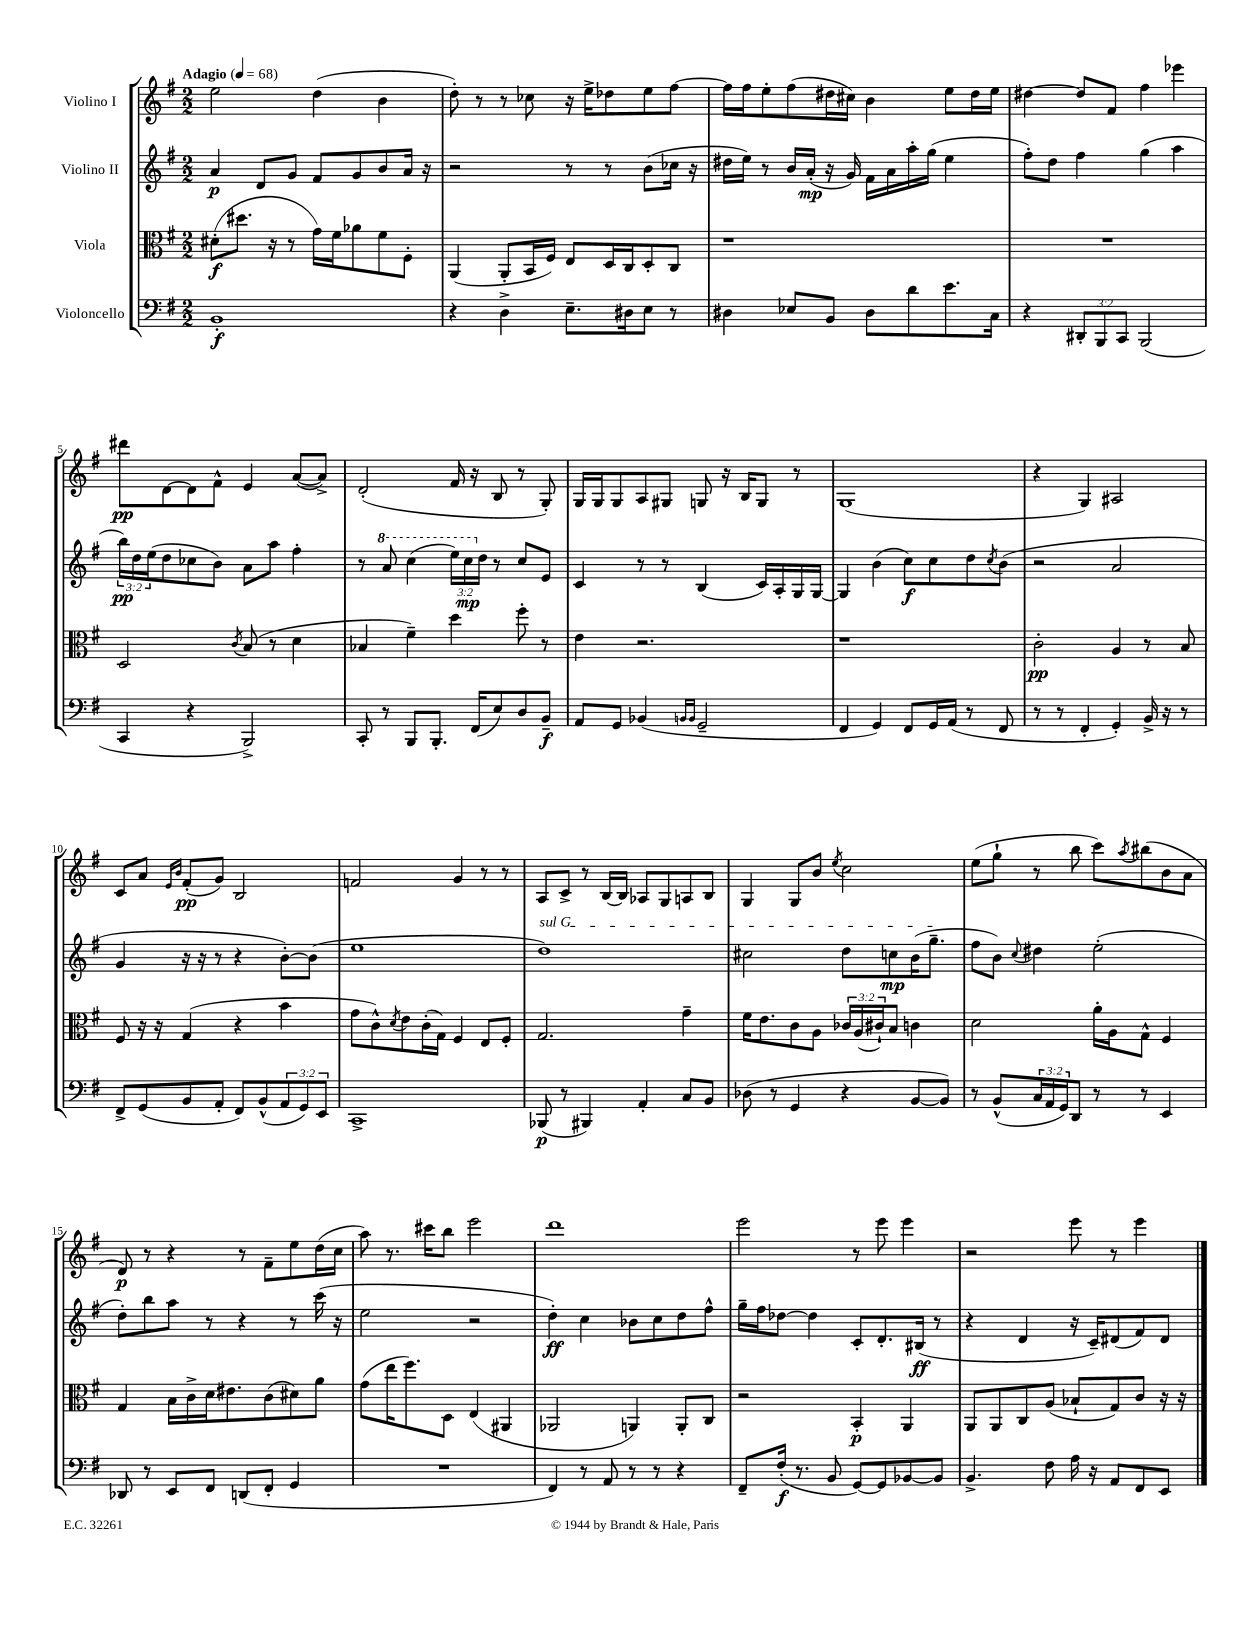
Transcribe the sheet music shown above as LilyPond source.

<<
\new StaffGroup <<
\new Staff = "s0" \with { instrumentName = "Violino I" } {
    \clef treble \key g \major \numericTimeSignature \time 2/2 \tempo "Adagio" 4 = 68
    e''2 d''4( b'4 |
    d''8-.) r8 r8 ces''8 r16 e''16-> des''8 e''8 fis''8~ |
    fis''16 fis''16 e''8-. fis''8( dis''16 cis''16) b'4 e''8 dis''16 e''16 |
    dis''4~ dis''8 fis'8 fis''4 ees'''4 |
    dis'''8\pp d'8~ d'8 fis'8-^ e'4 a'8~( a'8->) |
    d'2-.( fis'16 r16 b8 r8 g8-.) |
    g16 g16 g8 a8 gis8 g8 r16 b16 g8 r8 |
    g1( |
    r4 g4) ais2 |
    c'8 a'8 \grace { e'16 b'16 } fis'8-.\pp( g'8) b2 |
    f'2 g'4 r8 r8 |
    a8 c'8-> r8 b16~ b16 aes8 g8 a8 b8 |
    g4 g8 b'8 \acciaccatura { e''8 } c''2 |
    e''8( g''8-! r8 b''8 c'''8) \acciaccatura { a''8 } bis''8( b'8 a'8 |
    d'8\p) r8 r4 r8 fis'8-- e''8 d''16( c''16 |
    a''8) r8. cis'''16 b''8 e'''2 |
    d'''1 |
    e'''2 r8 e'''8 e'''4 |
    r2 e'''8 r8 e'''4 \bar "|." |
}
\new Staff = "s1" \with { instrumentName = "Violino II" } {
    \clef treble \key g \major \numericTimeSignature \time 2/2 \override Staff.TupletNumber.text = #tuplet-number::calc-fraction-text
    a'4\p d'8 g'8 fis'8 g'8 b'8 a'16 r16 |
    r2 r8 r8 b'8( ces''16 r16 |
    dis''16 e''16) r8 b'16 a'16-.\mp( r16 g'16) fis'16 a'16 a''16-. g''16( e''4 |
    fis''8-.) d''8 fis''4 g''4( a''4 |
    \tuplet 3/2 { b''16\pp) d''16 e''16( } d''8 ces''8 b'8) a'8 a''8 fis''4-. |
    r8 \ottava #1 a''8 c'''4( \tuplet 3/2 { e'''16) c'''16\mp \ottava #0 d''16 } r8 c''8 e'8 |
    c'4 r8 r8 b4( c'16) a16-. g16 g16~ |
    g4 b'4( c''8\f) c''8 d''8 \acciaccatura { c''8 } b'8( |
    r2 a'2 |
    g'4 r16 r16 r8 r4 b'8~-.) b'8( |
    e''1 |
    \once \override TextSpanner.bound-details.left.text = \markup { \italic "sul G" } d''1\startTextSpan) |
    cis''2 d''8 c''8\mp b'16( g''8.--\stopTextSpan |
    fis''8 b'8) \appoggiatura { c''8 } dis''4 e''2-.( |
    d''8-.) b''8 a''8 r8 r4 r8 c'''16( r16 |
    e''2 r2 |
    d''4-.\ff) c''4 bes'8 c''8 d''8 fis''8-^ |
    g''16-- fis''16 des''8~ des''4 c'8-. d'8.-. bis16\ff( r8 |
    r4 d'4 r16 c'16--) dis'8( fis'8) dis'8 \bar "|." |
}
\new Staff = "s2" \with { instrumentName = "Viola" } {
    \clef alto \key g \major \numericTimeSignature \time 2/2 \override Staff.TupletNumber.text = #tuplet-number::calc-fraction-text
    dis'8-.\f( dis''8. r16 r8 g'16) fis'16 aes'8 fis'8 fis8-. |
    a,4( a,8-. b,16 fis16) e8 d16 c16 d8-. c8 |
    r1 |
    R1 |
    d2 \acciaccatura { c'8 } b8( r8 d'4 |
    bes4 fis'4--) d''4 fis''8-. r8 |
    e'4 r2. |
    r1 |
    c'2-.\pp a4 r8 b8 |
    fis8 r16 r16 g4( r4 b'4 |
    g'8 c'8-^) \acciaccatura { d'8 } e'8 c'16-.( g16) fis4 e8 fis8-. |
    g2. g'4-- |
    fis'16 e'8. c'8 a8 \tuplet 3/2 { ces'16 a16( cis'16-!) } b8 c'4 |
    d'2 a'16-. a16 g8-^ fis4 |
    g4 b16 c'16-> d'16 eis'8. c'8( dis'8) a'8 |
    g'8( e''16 fis''8.) d8 e4( ais,4 |
    aes,2 a,4) a,8-. c8 |
    r2 b,4-.\p a,4 |
    a,8 a,8 c8 a8( bes8-! g8) c'8 r16 r16 \bar "|." |
}
\new Staff = "s3" \with { instrumentName = "Violoncello" } {
    \clef bass \key g \major \numericTimeSignature \time 2/2 \override Staff.TupletNumber.text = #tuplet-number::calc-fraction-text
    b,1-.\f |
    r4 d4-> e8.-- dis16 e8 r8 |
    dis4 ees8 b,8 dis8 d'8 e'8. c16 |
    r4 \tuplet 3/2 { dis,8-. b,,8 c,8 } b,,2( |
    c,4 r4 b,,2->) |
    c,8-. r8 b,,8 b,,8.-. fis,16( e8) d8 b,8--\f |
    a,8 g,8 bes,4( \grace { b,16 b,16 } g,2-- |
    fis,4 g,4) fis,8 g,16 a,16( r8 fis,8 |
    r8 r8 fis,4-. g,4-.) b,16-> r16 r8 |
    fis,8-> g,8( b,8 a,8-. fis,8) b,8-^( \tuplet 3/2 { a,8 g,8) e,8 } |
    c,1-> |
    bes,,8\p( r8 bis,,4) a,4-. c8 b,8 |
    des8( r8 g,4 r4 b,8~ b,8) |
    r8 b,8-^( \tuplet 3/2 { c16 a,16 g,16) } d,8 r8 r8 e,4 |
    des,8 r8 e,8 fis,8 d,8( fis,8-. g,4 |
    R1 |
    fis,4) r8 a,8 r8 r8 r4 |
    fis,8-- fis16-.\f( r8. b,8 g,8~) g,8 bes,8~ bes,8 |
    b,4.-> fis8 a16 r16 a,8 fis,8 e,8 \bar "|." |
}
>>
>>
